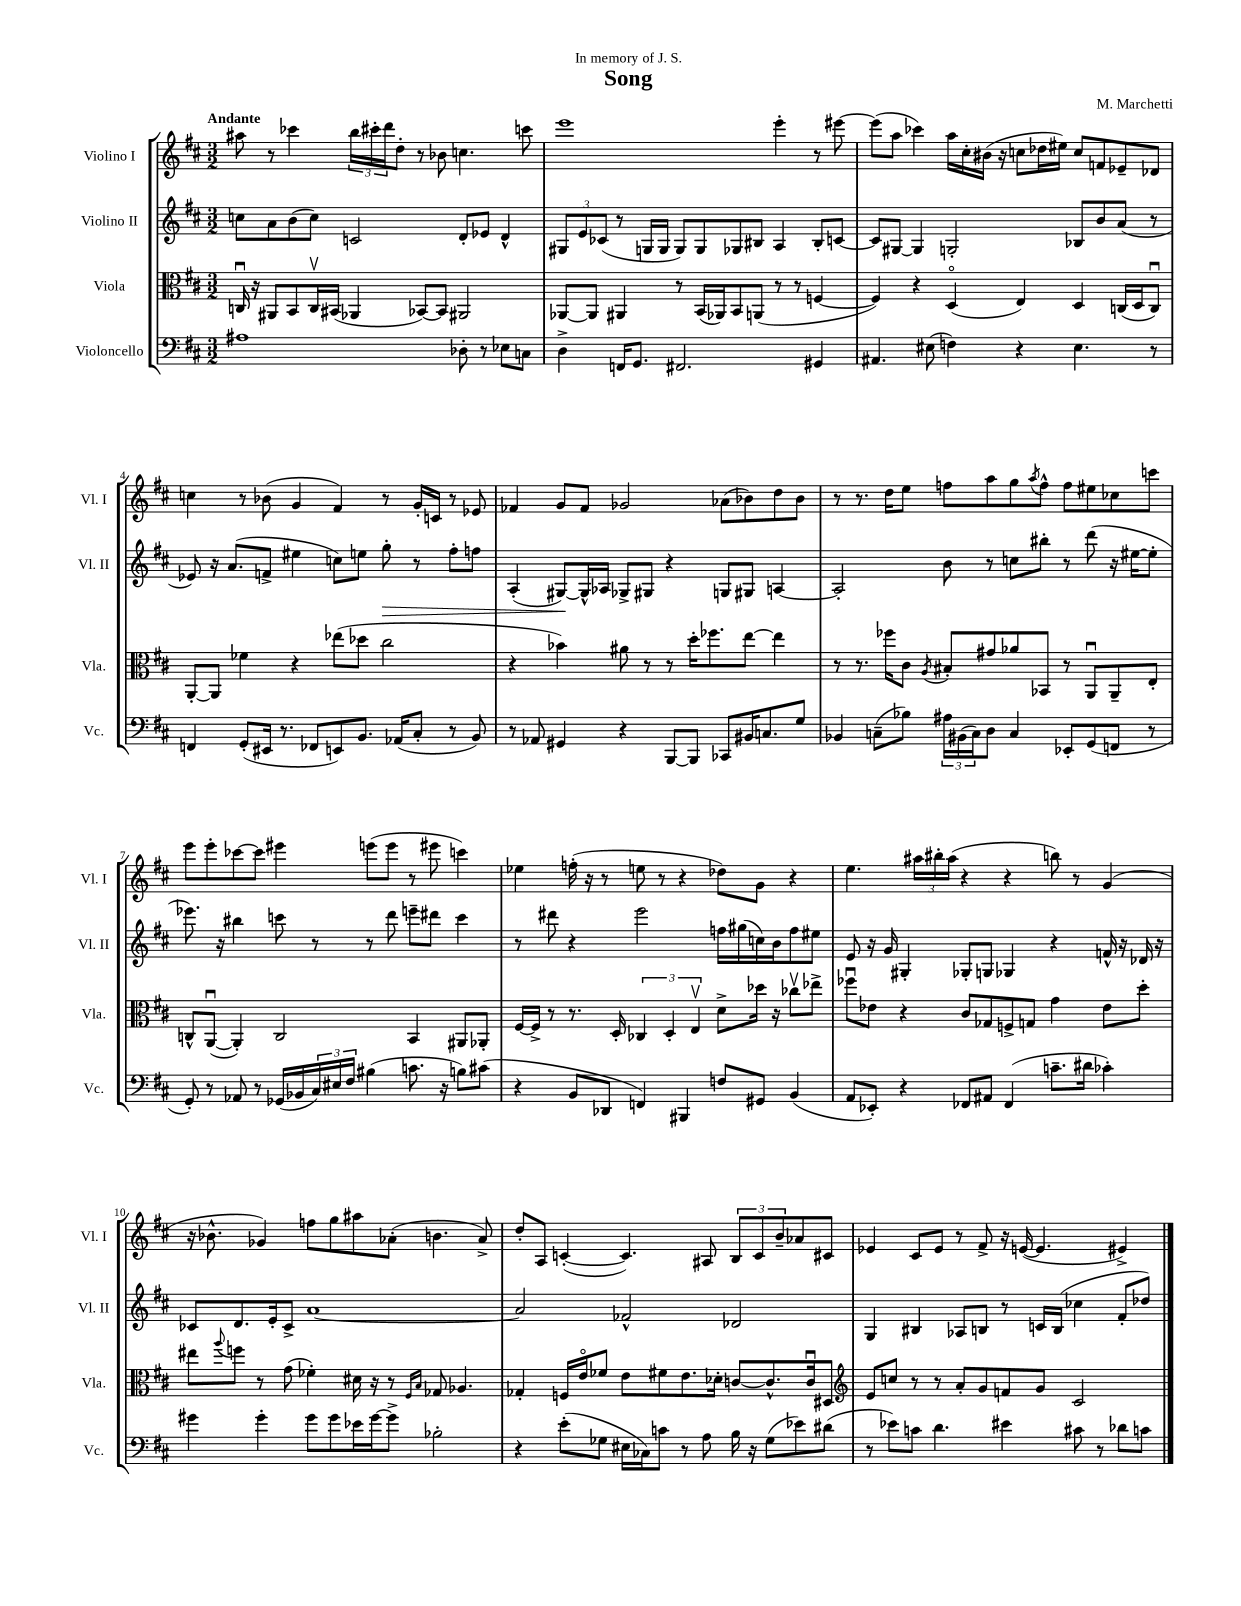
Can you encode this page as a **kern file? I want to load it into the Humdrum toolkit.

**kern	**kern	**kern	**kern
*staff4	*staff3	*staff2	*staff1
*clefF4	*clefC3	*clefG2	*clefG2
*k[f#c#]	*k[f#c#]	*k[f#c#]	*k[f#c#]
*M3/2	*M3/2	*M3/2	*M3/2
1A#	16Cu	8cc	8aa#
.	16r	.	.
.	8AA#	8a	8r
.	8BB	(8b	4ccc-
.	16Cv	8cc)	.
.	(16BB#	.	.
.	4AA-	2c	24bb
.	.	.	24ccc#'
.	.	.	24ddd
.	.	.	8dd'
.	[8BB-)	.	8r
.	8BB-]	.	8b-
8D-'	2AA#	8d'	4.cc
8r	.	8e-	.
8E-	.	4d^^	.
8C	.	.	8ccc
=	=	=	=
4D^	[8AA-	12G#	1eee
.	.	12e	.
.	8AA-]	.	.
.	.	(12c-	.
16FF	4AA#	8r	.
8.GG	.	.	.
.	.	16G	.
.	.	16G	.
2.FF#	8r	8G)	.
.	(16BB	8G	.
.	16AA-)	.	.
.	8BB	8G-	.
.	(8AA	8B#	.
.	8r	4A	4eee'
.	8r	.	.
4GG#	[4F	8B#'	8r
.	.	[8c	[8eee#
=	=	=	=
4.AA#	4F])	8c]	(8eee#]
.	.	[8G#	8aa
.	4r	4G#]	4ccc-)
(8E#	.	.	.
4F)	(4Do	2G'	16aa
.	.	.	16cc#'
.	.	.	(16b#
.	.	.	16r
4r	4E)	.	8cc
.	.	.	16dd-
.	.	.	16ee#)
4.E#	4D	8B-	8cc
.	.	8b	8f
.	(16C	(8a	8e-~
.	16D	.	.
8r	8Cu)	8r	8d-
=	=	=	=
4FF	[8AA'	8e-)	4cc
.	8AA]	16r	.
.	.	(8.a	.
(8GG'	4f-	.	8r
16EE#	.	8f^	(8b-
8.r	.	.	.
.	4r	4ee#	4g
8FF-	.	.	.
8EE)	(8ee-	8cc)	4f#)
8.BB	8dd-	8ee	.
.	2cc#	8gg'	8r
(16AA-	.	.	.
8C#'	.	8r	16g'
.	.	.	16c
8r	.	8ff#'	8r
8BB)	.	8ff	8e-
=	=	=	=
8r	4r	(4A'	4f-
8AA-	.	.	.
4GG#	4b-)	[8G#)	8g
.	.	16G#^^]	8f-
.	.	16A-	.
4r	8a#	8G-^	2g-
.	8r	8G#	.
[8BBB	8r	4r	.
8BBB]	16dd'	.	.
.	8.ff-	.	.
8CC-	.	8G	(8a-
16BB#	[8ee	8G#	8b-)
8.C	.	.	.
.	4ee]	[4A	8dd
8G	.	.	8b-
=	=	=	=
4BB-	8r	2A']	8r
.	8.r	.	8.r
(8C~	.	.	.
.	16ff-	.	16dd
8B-)	8c#	.	8ee
.	8qA	.	.
24A#	8B#'	8b	8ff
(24BB#	.	.	.
24C)	.	.	.
8D	8g#	8r	8aa
4C	8a-	8cc	8gg
.	.	.	8qaa
.	8BB-	8bb#'	8ff^^
8EE-'	8r	8r	8ff
(8GG	8AAu	(8ddd	8ee#
8FF	8AA~	16r	8cc-
.	.	[16ee#	.
8r	8E'	8ee#']	8ccc
=	=	=	=
8GG')	8C^^	8.eee-)	8eee
8r	([8AAu	.	8eee'
.	.	16r	.
8AA-	4AA'])	4bb#	[8ccc-
8r	.	.	8ccc-]
(16GG-	2C	8ccc	4eee#
16BB-	.	.	.
24C#)	.	8r	.
24E#	.	.	.
24F#	.	.	.
(4B#	.	8r	(8eee
.	.	8ddd	8eee
8.c	4BB	8eee~	8r
.	.	8ddd#	8eee#
16r	.	.	.
8B)	8AA#	4ccc	4ccc)
(8c#	8AA-'	.	.
=	=	=	=
4r	[16F#	8r	4ee-
.	16F#^]	.	.
.	8r	8ddd#	.
8BB	8.r	4r	(16ff'
.	.	.	16r
8DD-	.	.	8r
.	16D'	.	.
4FF)	6C-	2eee	8ee
.	.	.	8r
.	6D'	.	.
4BBB#	.	.	4r
.	6Ev	.	.
8F	8d^	16ff	8dd-)
.	.	(16gg#	.
8GG#	16dd-	16cc)	8g
.	16r	16b	.
(4BB	8cc-v	8ff	4r
.	8ee-^	8ee#	.
=	=	=	=
8AA	8ff-u	8e	4.ee
8EE-')	8e-	16r	.
.	.	16g	.
4r	4r	4G#'	.
.	.	.	24aa#
.	.	.	24bb#'
.	.	.	(24aa#
8FF-	8c#	8G-'	4r
8AA#	8G-	8G	.
(4FF-	8F^	4G-	4r
.	8G	.	.
8.c~	4g	4r	8bb)
.	.	.	8r
16d#	.	.	.
4c-')	8e-	16f^^	(4g
.	.	16r	.
.	8dd'	16d-	.
.	.	16r	.
=	=	=	=
4g#	8ee#	8c-	16r
.	.	.	8.b-^^
.	8qqaa	.	.
.	8ff	8.d	.
4g#'	8r	.	4g-)
.	.	16e'	.
.	(8g	8c-^	.
8g#	4f-')	[1a	8ff
8g#	.	.	8gg
16e-	16d#	.	8aa#
[16g#	16r	.	.
8g#^]	8r	.	(8a-'
.	16qqF#	.	.
.	16qqB	.	.
2B-'	8G-	.	4.b
.	4.A-	.	.
.	.	.	8a-^)
=	=	=	=
4r	4G-'	2a]	8dd'
.	.	.	8A
(8e'	16F	.	([4c'
.	16eo	.	.
8G-	8f-	.	.
16E#	8e	2f-^^	4.c])
16C-)	.	.	.
8c	8f#	.	.
8r	8.e	.	.
8A	.	.	8A#
.	16d-'	.	.
16B	[8c	2d-	12B
16r	.	.	.
.	.	.	12c
(8G-	8.c^^]	.	.
.	.	.	12b~
8e-)	.	.	8a-
.	16cu	.	.
(8d#	8D#	.	8c#
=	=	=	=
*	*clefG2	*	*
8r	8e	4G	4e-
8e-)	8cc	.	.
8c	8r	4B#	8c#
4.d	8r	.	8e-
.	8a'	8A-	8r
.	8g	8B	8f#^
4e#	8f	8r	16r
.	.	.	([16e
.	8g	16c	4.e]
.	.	(16B	.
8c#	2c#	4cc-	.
8r	.	.	.
8d-	.	8f#'	4e#^)
8c	.	8dd-)	.
==	==	==	==
*-	*-	*-	*-
